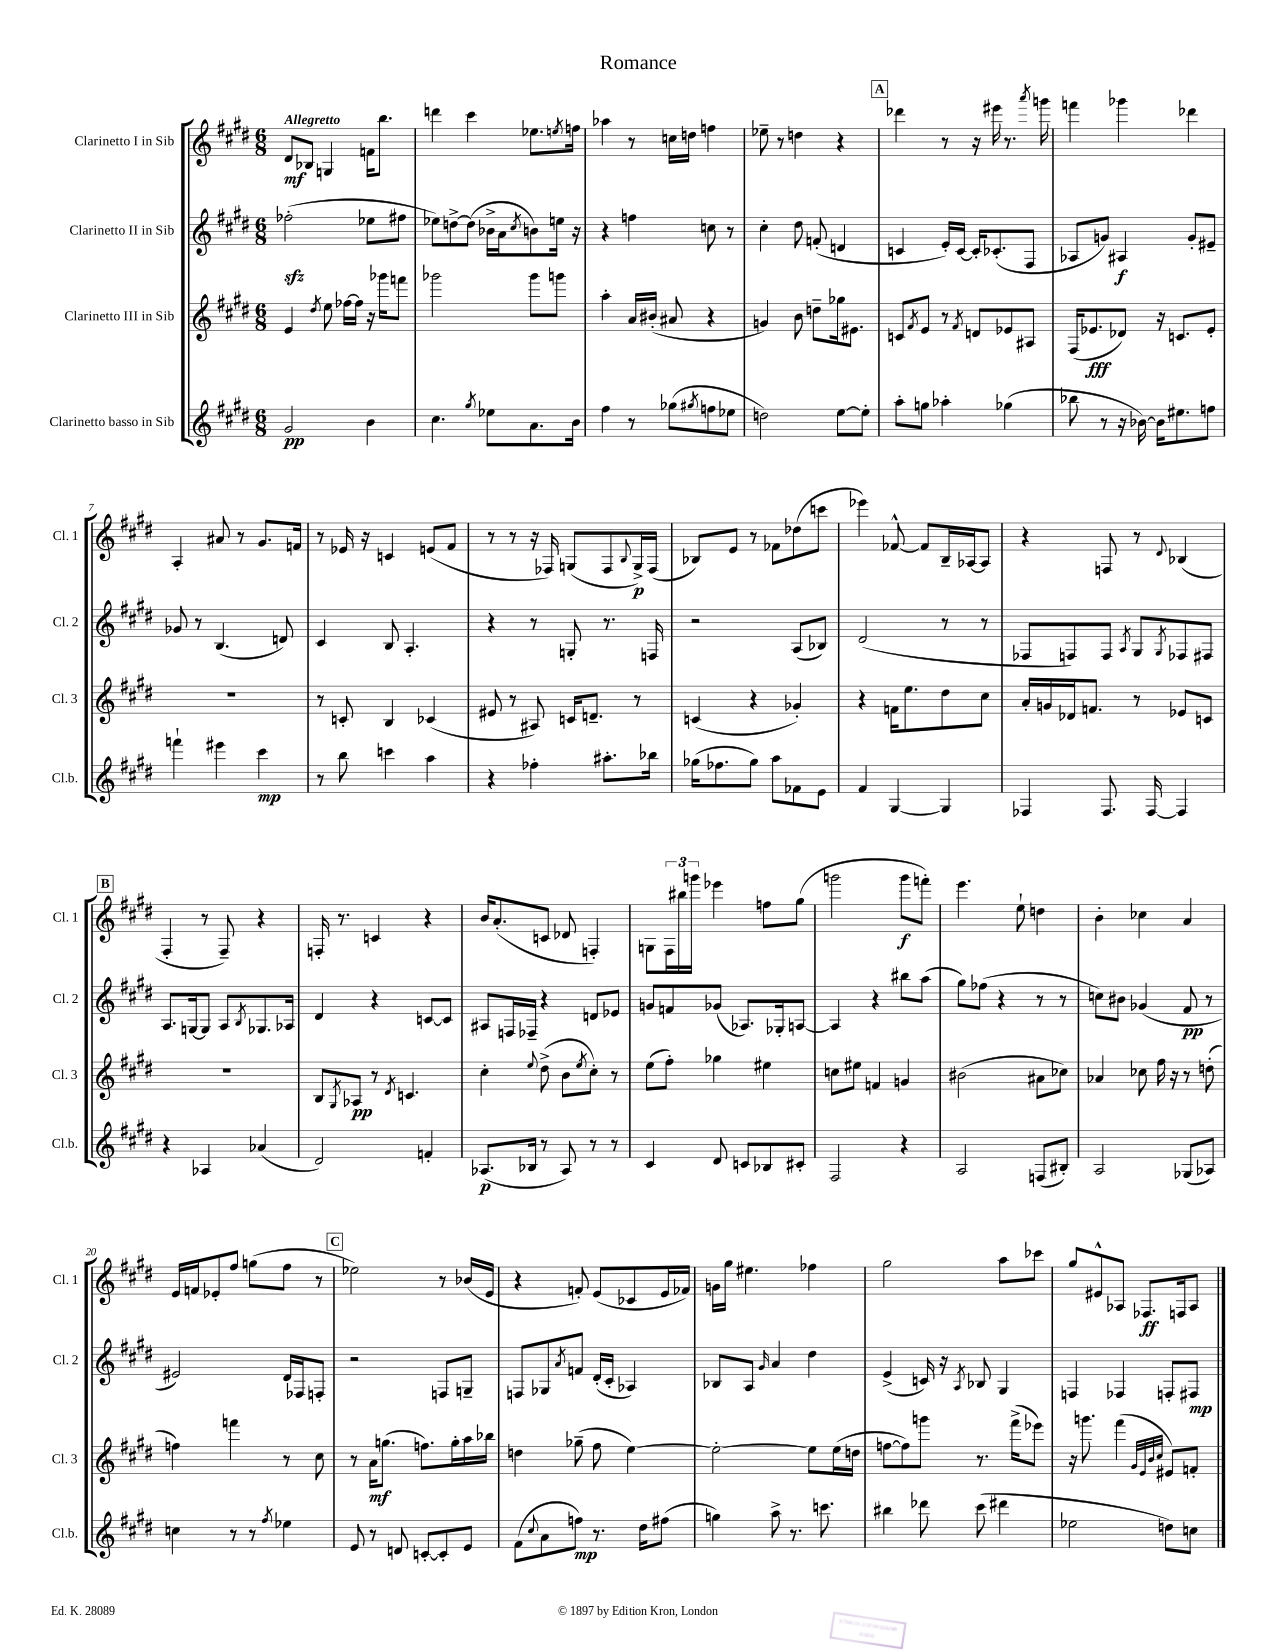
\header { title = "Romance" }
<<
\new StaffGroup <<
\new Staff = "s0" \with { instrumentName = "Clarinetto I in Sib" shortInstrumentName = "Cl. 1" } {
    \clef treble \key e \major \numericTimeSignature \time 6/8 \tempo "Allegretto"
    dis'8\mf bes8 g4 f'16 b''8. |
    d'''4 cis'''4 ees''8. \acciaccatura { e''8 } f''16 |
    aes''4 r8 c''16 d''16 f''4 |
    ees''8-- r8 d''4 r4 |
    \mark \markup { \box "A" } des'''4 r8 r16 eis'''16 r8. \acciaccatura { a'''8 } g'''16 |
    f'''4 ges'''4 des'''4 |
    a4-. ais'8 r8 gis'8. f'16 |
    r8 ees'16 r16 c'4 e'8( fis'8 |
    r8 r8 r16 fes16) g8( fes8 \appoggiatura { b8 } g16->\p) fes16( |
    bes8) e'8 r8 fes'8 des''8( c'''8 |
    ees'''4) fes'8~-^ fes'8 b16-- aes16~ aes8 |
    r4 f8 r8 \appoggiatura { dis'8 } bes4( |
    \mark \markup { \box "B" } fis4-. r8 fis8--) r4 |
    f16-. r8. c'4 r4 |
    b'16 a'8.-.( c'8 des'8 f4-.) |
    g8 \tuplet 3/2 { fis16 bis''16 g'''16 } ees'''4 f''8 gis''8( |
    g'''2 g'''8\f f'''8-.) |
    e'''4. e''8-! d''4 |
    b'4-. ces''4 a'4 |
    e'16 f'16 ees'8-. fis''8 g''8( fis''8 r8 |
    \mark \markup { \box "C" } ees''2) r8 bes'16( e'16 |
    r4 f'8-.) e'8( ces'8 e'16 fes'16) |
    g'16 gis''16 eis''4. fes''4 |
    gis''2 a''8 ces'''8 |
    gis''8 eis'8-^ aes8 fes8.\ff f16 aes8 \bar "|." |
}
\new Staff = "s1" \with { instrumentName = "Clarinetto II in Sib" shortInstrumentName = "Cl. 2" } {
    \clef treble \key e \major \numericTimeSignature \time 6/8
    fes''2-.\sfz( ees''8 fis''8 |
    ees''8) d''8~-> d''8( bes'16-> a'16 \acciaccatura { cis''8 } b'8) e''16 r16 |
    r4 f''4 c''8 r8 |
    cis''4-. dis''8 f'8-.( d'4 |
    \mark \markup { \box "A" } c'4 e'16-.) c'16~ c'16-. ces'8.-.( fis8 |
    aes8 g'8) ais4\f g'8-. eis'8-- |
    ges'8 r8 b4.( d'8) |
    cis'4 b8 a4.-. |
    r4 r8 g8-. r8. f16 |
    r2 a8( bes8) |
    dis'2( r8 r8 |
    fes8 f8) f8 \acciaccatura { a8 } gis8 \acciaccatura { gis8 } fes8 fis8 |
    \mark \markup { \box "B" } a8. g16~ g8 a8 \acciaccatura { b8 } ges8. aes16 |
    dis'4 r4 c'8~ c'8 |
    ais8 f16 fes16-- r4 d'8 ees'8 |
    g'8 f'8 ges'8( aes8.) ges16-. a8~ |
    a4 r4 bis''8 a''8( |
    gis''8) fes''8( r4 r8 r8 |
    c''8) bis'8 ges'4( fis'8\pp r8 |
    eis'2) dis'16 fes16 f8-. |
    \mark \markup { \box "C" } r2 f8 g8-- |
    f8 ges8 \acciaccatura { a'8 } f'8 dis'16-.( cis'16-. aes4) |
    bes8 a8 \grace { gis'16 } a'4 dis''4 |
    e'4->( c'16) r16 \acciaccatura { a8 } bes8 gis4 |
    f4 fes4 f8-. fis8\mp \bar "|." |
}
\new Staff = "s2" \with { instrumentName = "Clarinetto III in Sib" shortInstrumentName = "Cl. 3" } {
    \clef treble \key e \major \numericTimeSignature \time 6/8
    e'4 \acciaccatura { dis''8 } e''8 fes''16~ fes''16 r16 ges'''16 f'''8 |
    ges'''2 ges'''8 g'''8 |
    a''4-. a'16 bis'16-.( ais'8 r4 |
    g'4) b'8 d''8-- ges''16 eis'8. |
    \mark \markup { \box "A" } c'8 \acciaccatura { fis'8 } e'8 r8 \acciaccatura { fis'8 } d'8 ees'8 ais8 |
    fis16( ees'8.\fff des'8) r16 c'8. ees'8-. |
    r2. |
    r8 c'8-. b4 ces'4( |
    eis'8 r8 ais8) c'16 d'8.-- r8 |
    c'4( r4 ges'4-.) |
    r4 f'16 e''8. dis''8 cis''8 |
    a'16-. g'16 des'16 f'8. r8 ees'8 c'8 |
    \mark \markup { \box "B" } R2. |
    b8 \acciaccatura { gis8 } aes8\pp r8 \acciaccatura { dis'8 } c'4. |
    cis''4-. \appoggiatura { e''8 } dis''8->( b'8 \acciaccatura { e''8 } cis''8-.) r8 |
    e''8( fis''8-.) ges''4 eis''4 |
    c''8 eis''8 f'4 g'4 |
    bis'2( ais'8 ces''8) |
    aes'4 ces''8 fis''16 r16 r8 d''8-.( |
    f''4) f'''4 r8 cis''8 |
    \mark \markup { \box "C" } r8 a'16\mf g''8.( f''8.) g''16-. a''16 bes''16 |
    d''4 ges''8--( fis''8 e''4~) |
    e''2~-. e''8 e''16( d''16 |
    f''8~ f''8) g'''8 r8. fis'''16->( ees'''8) |
    r16 g'''8. fis'''4( \grace { gis'32 e'32 b'32 cis''32 } eis'8) f'8-. \bar "|." |
}
\new Staff = "s3" \with { instrumentName = "Clarinetto basso in Sib" shortInstrumentName = "Cl.b." } {
    \clef treble \key e \major \numericTimeSignature \time 6/8
    gis'2\pp b'4 |
    cis''4. \acciaccatura { gis''8 } ees''8 a'8. b'16 |
    fis''4 r8 ges''8( \acciaccatura { gis''8 } f''8 ees''8 |
    d''2) e''8~ e''8-. |
    \mark \markup { \box "A" } a''8-. g''8 aes''4-. ges''4( |
    bes''8 r8 r16 bes'16~) bes'16 eis''8. f''8 |
    f'''4-! eis'''4 cis'''4\mp |
    r8 b''8 c'''4 a''4 |
    r4 fes''4-. ais''8.-. bes''16 |
    ges''16( fes''8. ges''8) a''8 fes'8 e'8 |
    fis'4 gis4~ gis4 |
    fes4 fes8. fes16~ fes4 |
    \mark \markup { \box "B" } r4 aes4 aes'4( |
    dis'2) f'4-. |
    aes8.\p( bes16 r8 aes8) r8 r8 |
    cis'4 dis'8 c'8 bes8 cis'8-. |
    fis2 r4 |
    a2 f8( bis8-.) |
    a2 ges8( aes8) |
    c''4 r8 r8 \acciaccatura { fis''8 } ees''4 |
    \mark \markup { \box "C" } e'8 r8 d'8 c'8~-. c'8-. e'8 |
    fis'8( \appoggiatura { cis''8 } a'8 f''8\mp) r8. dis''16 fis''8( |
    g''4) a''8-> r8. c'''8. |
    bis''4 des'''8 cis'''8( dis'''4 |
    ees''2 d''8) c''8 \bar "|." |
}
>>
>>
